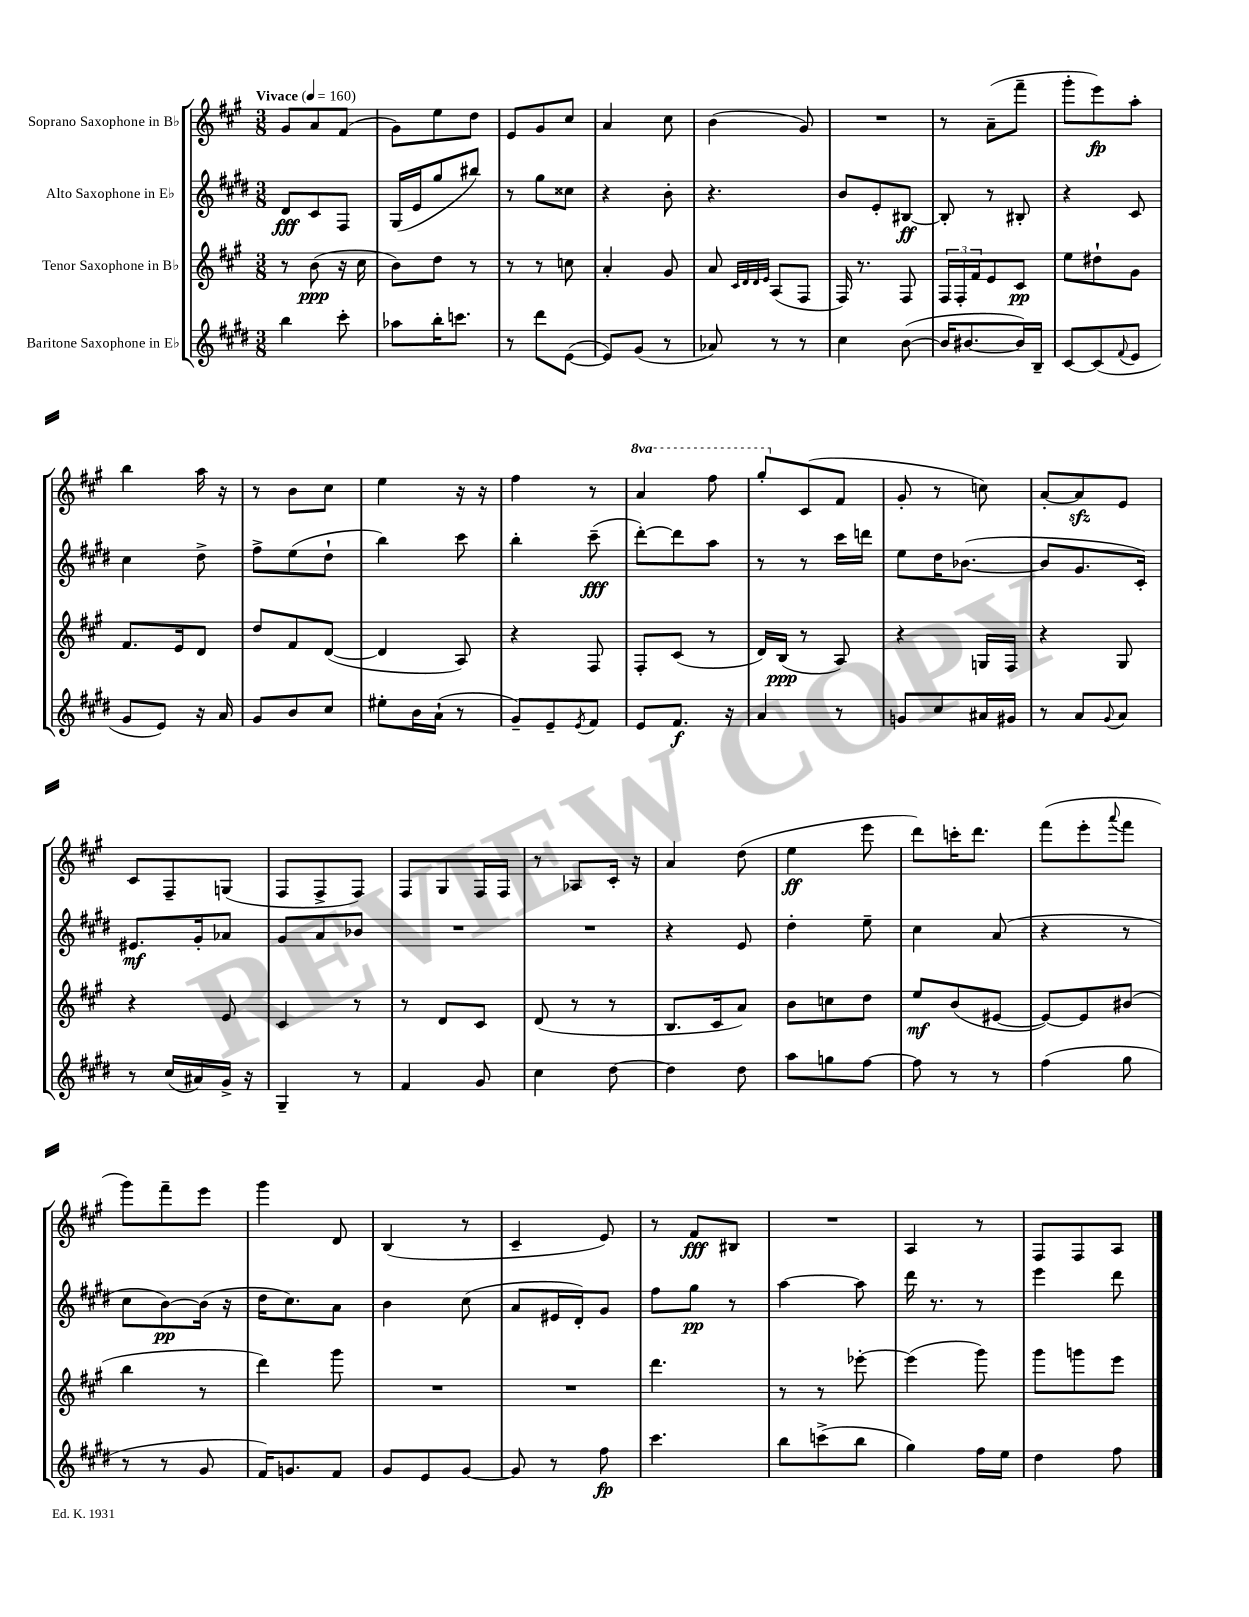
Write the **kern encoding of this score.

**kern	**dynam	**kern	**dynam	**kern	**dynam	**kern	**dynam
*part4	*part4	*part3	*part3	*part2	*part2	*part1	*part1
*staff4	*staff4	*staff3	*staff3	*staff2	*staff2	*staff1	*staff1
*I"Baritone Saxophone in E♭	*	*I"Tenor Saxophone in B♭	*	*I"Alto Saxophone in E♭	*	*I"Soprano Saxophone in B♭	*
*clefG2	*	*clefG2	*	*clefG2	*	*clefG2	*
*k[f#c#g#d#]	*	*k[f#c#g#]	*	*k[f#c#g#d#]	*	*k[f#c#g#]	*
*M3/8	*	*M3/8	*	*M3/8	*	*M3/8	*
*MM160	*	*MM160	*	*MM160	*	*MM160	*
=1	=1	=1	=1	=1	=1	=1	=1
!	!	!	!	!	!	!LO:TX:a:B:t=Vivace	!
4bb\	.	8r	.	8d#/L	fff	8g#/L	.
.	.	(8b\	ppp	8c#/	.	8a/	.
8ccc#'\	.	16r	.	8F#/J	.	(8f#/J	.
.	.	16cc#\	.	.	.	.	.
=2	=2	=2	=2	=2	=2	=2	=2
8aa-X\L	.	8b\L)	.	(16G#/LL	.	8g#\L)	.
.	.	.	.	16e/J	.	.	.
16bb'\K	.	8dd\J	.	8gg#/	.	8ee\	.
8.cccn\J	.	.	.	.	.	.	.
.	.	8r	.	8bb#X/J)	.	8dd\J	.
=3	=3	=3	=3	=3	=3	=3	=3
8r	.	8r	.	8r	.	8e/L	.
8ddd#\L	.	8r	.	8gg#\L	.	8g#/	.
([8e\J	.	8ccn\	.	8cc##X\J	.	8cc#/J	.
=4	=4	=4	=4	=4	=4	=4	=4
8e/L])	.	4a'/	.	4r	.	4a/	.
(8g#/J	.	.	.	.	.	.	.
8r	.	8g#/	.	8b'\	.	8cc#\	.
=5	=5	=5	=5	=5	=5	=5	=5
8a-X/)	.	8a/	.	4.r	.	(4b\	.
.	.	32qqc#/LLL	.	.	.	.	.
.	.	32qqd/	.	.	.	.	.
.	.	32qqd/	.	.	.	.	.
.	.	32qqe/JJJ	.	.	.	.	.
8r	.	(8A/L	.	.	.	.	.
8r	.	8F#/J	.	.	.	8g#/)	.
=6	=6	=6	=6	=6	=6	=6	=6
4cc#\	.	16F#/)	.	8b/L	.	4.r	.
.	.	8.r	.	.	.	.	.
.	.	.	.	8e'/	.	.	.
([8b\	.	8F#/	.	[8B#X/J	ff	.	.
=7	=7	=7	=7	=7	=7	=7	=7
16b/KL]	.	24F#/LL	.	8B#'/]	.	8r	.
.	.	24F#'/	.	.	.	.	.
[8.b#X/	.	.	.	.	.	.	.
.	.	24f#/J	.	.	.	.	.
.	.	8e/	.	8r	.	(8a~\L	.
16b#/L])	.	8c#/J	pp	8B#X'/	.	8fff#~\J	.
16B~/JJ	.	.	.	.	.	.	.
=8	=8	=8	=8	=8	=8	=8	=8
[8c#/L	.	8ee\L	.	4r	.	8ggg#'\L	.
(8c#/]	.	8dd#X`\	.	.	.	8eee\)	fp
8qqf#/	.	.	.	.	.	.	.
8e/J	.	8g#\J	.	8c#/	.	8aa'\J	.
!!LO:LB:g=z
=9	=9	=9	=9	=9	=9	=9	=9
8g#/L	.	8.f#/L	.	4cc#\	.	4bb\	.
8e/J)	.	.	.	.	.	.	.
.	.	16e/k	.	.	.	.	.
16r	.	8d/J	.	8dd#^\	.	16aa\	.
16a/	.	.	.	.	.	16r	.
=10	=10	=10	=10	=10	=10	=10	=10
8g#/L	.	8dd/L	.	8ff#^\L	.	8r	.
8b/	.	8f#/	.	(8ee\	.	8b\L	.
8cc#/J	.	([8d/J	.	8dd#`\J	.	8cc#\J	.
=11	=11	=11	=11	=11	=11	=11	=11
8ee#X'\L	.	4d/]	.	4bb\)	.	4ee\	.
16b\L	.	.	.	.	.	.	.
(16a`\JJ	.	.	.	.	.	.	.
8r	.	8A/)	.	8ccc#\	.	16r	.
.	.	.	.	.	.	16r	.
=12	=12	=12	=12	=12	=12	=12	=12
8g#~/L)	.	4r	.	4bb'\	.	4ff#\	.
8e~/	.	.	.	.	.	.	.
8qe/	.	.	.	.	.	.	.
8f#/J	.	8F#/	.	(8ccc#~\	fff	8r	.
=13	=13	=13	=13	=13	=13	=13	=13
*	*	*	*	*	*	*8va	*
8e/L	.	8F#'/L	.	[8ddd#'\L)	.	4aa/	.
8.f#/J	f	(8c#/J	.	8ddd#\]	.	.	.
.	.	8r	.	8aa\J	.	8fff#\	.
16r	.	.	.	.	.	.	.
=14	=14	=14	=14	=14	=14	=14	=14
4a/	.	16d/LL)	.	8r	.	8ggg#'/L	.
.	.	(16B/JJ	ppp	.	.	.	.
*	*	*	*	*	*	*X8va	*
.	.	8r	.	8r	.	(8c#/	.
8r	.	8A/)	.	16ccc#\LL	.	8f#/J	.
.	.	.	.	16dddn\JJ	.	.	.
=15	=15	=15	=15	=15	=15	=15	=15
8gn/L	.	4r	.	8ee\L	.	8g#'/	.
8cc#/	.	.	.	16dd#\K	.	8r	.
.	.	.	.	([8.b-X\J	.	.	.
16a#X/L	.	16Gn/LL	.	.	.	8ccn\)	.
16g#X/JJ	.	16F#/JJ	.	.	.	.	.
=16	=16	=16	=16	=16	=16	=16	=16
8r	.	4r	.	8b-/L]	.	[8a'/L	.
8a/L	.	.	.	8.g#/	.	8azz/]	.
8qqg#/	.	.	.	.	.	.	.
8a/J	.	8G#/	.	.	.	8e/J	.
.	.	.	.	16c#'/Jk)	.	.	.
!!LO:LB:g=z
=17	=17	=17	=17	=17	=17	=17	=17
8r	.	4r	.	8.e#X/L	mf	8c#/L	.
(16cc#/LL	.	.	.	.	.	8F#~/	.
16a#X/)	.	.	.	16g#'/k	.	.	.
16g#^/JJ	.	8e/	.	8a-X/J	.	(8Gn/J	.
16r	.	.	.	.	.	.	.
=18	=18	=18	=18	=18	=18	=18	=18
4G#~/	.	4c#/	.	8g#/L	.	8F#/L	.
.	.	.	.	8a/	.	8F#^/	.
8r	.	8r	.	8b-X/J	.	8F#/J)	.
=19	=19	=19	=19	=19	=19	=19	=19
4f#/	.	8r	.	4.r	.	8F#/L	.
.	.	8d/L	.	.	.	8G#/	.
8g#/	.	8c#/J	.	.	.	16F#/L	.
.	.	.	.	.	.	16F#/JJ	.
=20	=20	=20	=20	=20	=20	=20	=20
4cc#\	.	(8d/	.	4.r	.	8r	.
.	.	8r	.	.	.	8A-X/L	.
[8dd#\	.	8r	.	.	.	16c#'/Jk	.
.	.	.	.	.	.	16r	.
=21	=21	=21	=21	=21	=21	=21	=21
4dd#\]	.	8.B/L	.	4r	.	4a/	.
.	.	16c#/k	.	.	.	.	.
8dd#\	.	8a/J)	.	8e/	.	(8dd\	.
=22	=22	=22	=22	=22	=22	=22	=22
8aa\L	.	8b\L	.	4dd#'\	.	4ee\	ff
8ggn\	.	8ccn\	.	.	.	.	.
[8ff#\J	.	8dd\J	.	8ee~\	.	8eee\	.
=23	=23	=23	=23	=23	=23	=23	=23
8ff#\]	.	8ee/L	mf	4cc#\	.	8ddd\L)	.
8r	.	(8b/	.	.	.	16cccn'\K	.
.	.	.	.	.	.	8.ddd\J	.
8r	.	[8e#X/J	.	(8a/	.	.	.
=24	=24	=24	=24	=24	=24	=24	=24
(4ff#\	.	8e#/L_)	.	4r	.	(8fff#\L	.
.	.	8e#/]	.	.	.	8eee'\	.
.	.	.	.	.	.	8qqaaa/	.
8gg#\	.	(8b#X/J	.	8r	.	8fff#\J	.
!!LO:LB:g=z
=25	=25	=25	=25	=25	=25	=25	=25
8r	.	4bb\	.	8cc#\L	.	8ggg#\L)	.
8r	.	.	.	[8b\)	pp	8fff#~\	.
8g#/	.	8r	.	(16b\Jk]	.	8eee\J	.
.	.	.	.	16r	.	.	.
=26	=26	=26	=26	=26	=26	=26	=26
16f#/KL)	.	4ddd\)	.	16dd#\KL	.	4ggg#\	.
8.gn/	.	.	.	8.cc#\)	.	.	.
8f#/J	.	8ggg#\	.	8a\J	.	8d/	.
=27	=27	=27	=27	=27	=27	=27	=27
8g#/L	.	4.r	.	4b\	.	(4B/	.
8e/	.	.	.	.	.	.	.
[8g#/J	.	.	.	(8cc#\	.	8r	.
=28	=28	=28	=28	=28	=28	=28	=28
8g#/]	.	4.r	.	8a/L	.	4c#~/	.
8r	.	.	.	16e#X/L	.	.	.
.	.	.	.	16d#'/J)	.	.	.
8ff#\	fp	.	.	8g#/J	.	8e/)	.
=29	=29	=29	=29	=29	=29	=29	=29
4.ccc#\	.	4.ddd\	.	8ff#\L	.	8r	.
.	.	.	.	8gg#\J	pp	8f#/L	fff
.	.	.	.	8r	.	8B#X/J	.
=30	=30	=30	=30	=30	=30	=30	=30
8bb\L	.	8r	.	[4aa\	.	4.r	.
(8cccn^\	.	8r	.	.	.	.	.
8bb\J	.	[8eee-X'\	.	8aa\]	.	.	.
=31	=31	=31	=31	=31	=31	=31	=31
4gg#\)	.	(4eee-\]	.	16ddd#\	.	4A/	.
.	.	.	.	8.r	.	.	.
16ff#\LL	.	8ggg#\)	.	8r	.	8r	.
16ee\JJ	.	.	.	.	.	.	.
=32	=32	=32	=32	=32	=32	=32	=32
4dd#\	.	8ggg#\L	.	4eee\	.	8F#/L	.
.	.	8gggn\	.	.	.	8F#/	.
8ff#\	.	8eee\J	.	8ddd#\	.	8A/J	.
==	==	==	==	==	==	==	==
*-	*-	*-	*-	*-	*-	*-	*-
